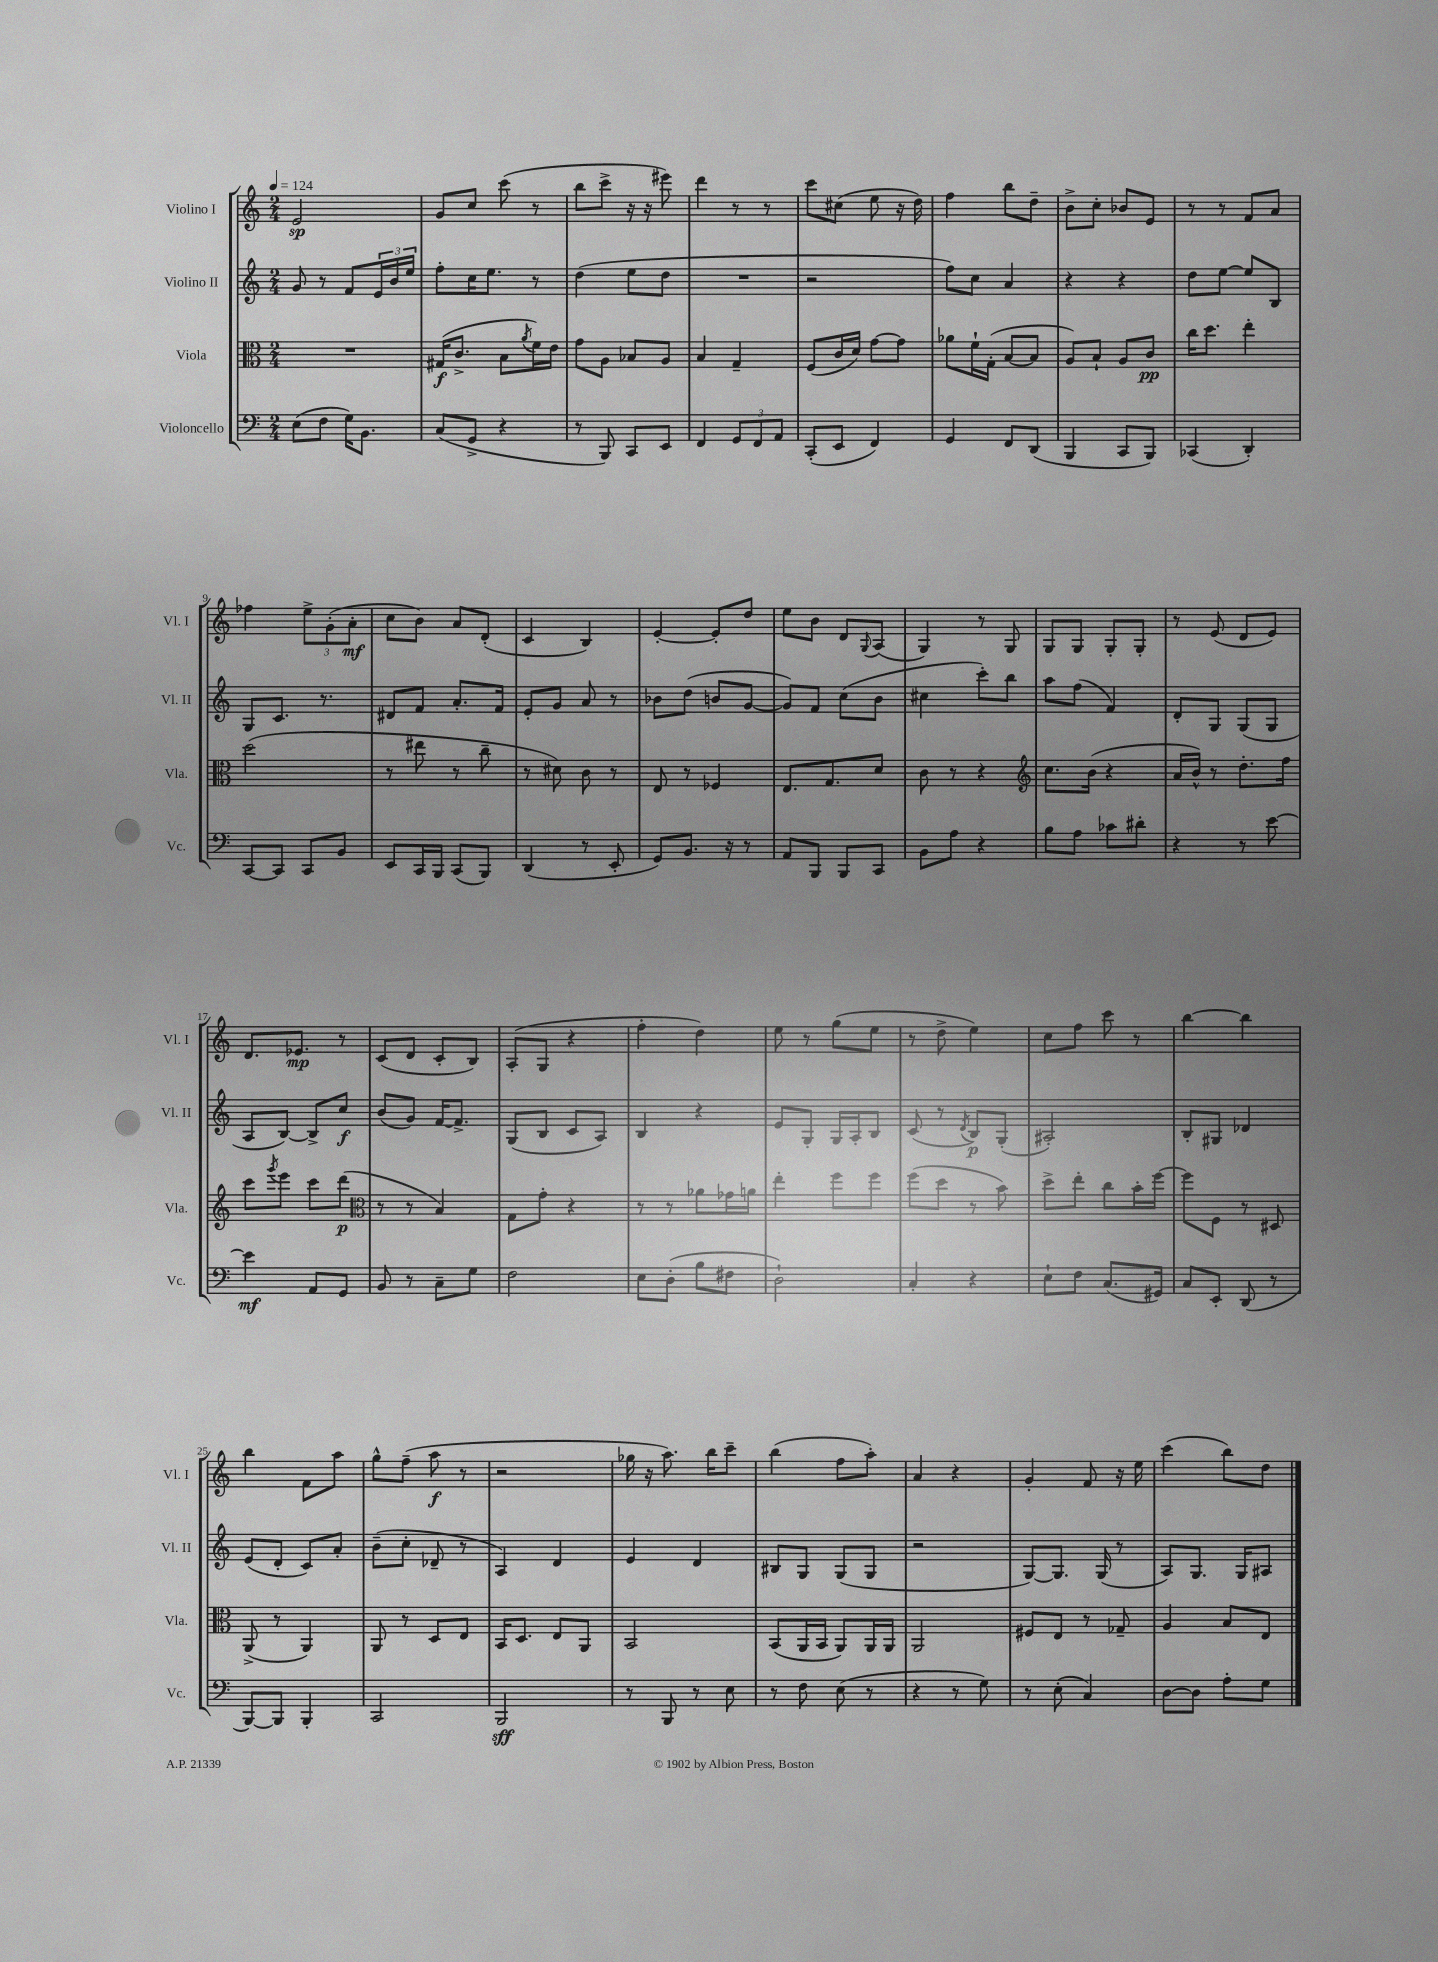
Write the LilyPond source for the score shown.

<<
\new StaffGroup <<
\new Staff = "s0" \with { instrumentName = "Violino I" shortInstrumentName = "Vl. I" } {
    \clef treble \key c \major \numericTimeSignature \time 2/4 \tempo 4 = 124
    e'2\sp |
    g'8 c''8 c'''8( r8 |
    b''8 c'''8-> r16 r16 eis'''8) |
    d'''4 r8 r8 |
    c'''8 cis''8( e''8 r16 d''16) |
    f''4 b''8 d''8-- |
    b'8-> c''8-. bes'8 e'8 |
    r8 r8 f'8 a'8 |
    fes''4 \tuplet 3/2 { e''8-> g'8-.( a'8-.\mf } |
    c''8 b'8) a'8 d'8-.( |
    c'4 b4) |
    e'4~-. e'8-. d''8 |
    e''8 b'8 d'8 \appoggiatura { g8 } a8( |
    g4) r8 g8 |
    g8 g8 g8-. g8-. |
    r8 e'8( d'8 e'8) |
    d'8. ees'8.\mp r8 |
    c'8( d'8 c'8-. b8) |
    a8-.( g8 r4 |
    f''4-. d''4) |
    e''8 r8 g''8( e''8 |
    r8 d''8-> e''4) |
    c''8 f''8 c'''8 r8 |
    b''4~ b''4 |
    b''4 f'8 a''8 |
    g''8-^ f''8--( a''8\f r8 |
    r2 |
    ges''16 r16 a''8.) b''16 c'''8-- |
    b''4( f''8 a''8-.) |
    a'4 r4 |
    g'4-. f'8 r16 e''16 |
    c'''4( b''8) d''8 \bar "|." |
}
\new Staff = "s1" \with { instrumentName = "Violino II" shortInstrumentName = "Vl. II" } {
    \clef treble \key c \major \numericTimeSignature \time 2/4
    g'8 r8 f'8 \tuplet 3/2 { e'16 b'16 e''16 } |
    f''8-. c''16 e''8. r8 |
    d''4( e''8 d''8 |
    R2 |
    r2 |
    f''8) c''8 a'4 |
    r4 r4 |
    d''8 e''8~ e''8 b8 |
    g8 c'8. r8. |
    dis'8 f'8 a'8.-. f'16 |
    e'8-. g'8 a'8 r8 |
    bes'8 d''8( b'8 g'8~ |
    g'8) f'8 c''8( b'8 |
    cis''4 c'''8-.) b''8 |
    a''8 f''8( f'4) |
    d'8-. g8 g8( g8 |
    a8 b8~) b8-> c''8\f |
    b'8( g'8) f'16~ f'8.-> |
    g8( b8 c'8 a8) |
    b4 r4 |
    e'8 g8-. g16 a16-. b8 |
    c'8( r8 \acciaccatura { d'8 } b8\p) g8-.( |
    ais2-.) |
    b8-. gis8 des'4 |
    e'8( d'8-. c'8) a'8-. |
    b'8--( c''8-. des'8-- r8 |
    a4) d'4 |
    e'4 d'4 |
    bis8 g8 g8( g8 |
    r2 |
    g8~) g8. g16( r8 |
    a8) g8. g16 ais8 \bar "|." |
}
\new Staff = "s2" \with { instrumentName = "Viola" shortInstrumentName = "Vla." } {
    \clef alto \key c \major \numericTimeSignature \time 2/4
    R2 |
    gis16\f( c'8.-> b8 \acciaccatura { a'8 } f'16) e'16 |
    g'8 a8 bes8 a8 |
    b4 g4-- |
    f8( c'16 d'16) g'8~ g'8 |
    aes'8 f'16-! g16-.( b8~ b8 |
    a8) b8-! a8 c'8\pp |
    c''16 d''8. e''4-. |
    d''2( |
    r8 eis''8 r8 c''8-- |
    r8 dis'8) c'8 r8 |
    e8 r8 fes4 |
    e8. g8. d'8 |
    c'8 r8 r4 |
    \clef treble c''8. b'16( r4 |
    a'16 b'16-^) r8 d''8.-. f''16 |
    c'''8 \acciaccatura { g'''8 } e'''8 c'''8 d'''8\p( |
    \clef alto r8 r8 b4) |
    g8 g'8-. r4 |
    r8 r8 aes'8 ges'16 a'16 |
    e''4-. f''8 f''8 |
    f''8( d''8 r8 b'8) |
    d''8-> e''8-. c''8 b'16-. f''16~ |
    f''8 f8 r8 dis8 |
    a,8->( r8 a,4) |
    a,8 r8 d8 e8 |
    b,16 d8. e8 a,8 |
    b,2 |
    b,8( a,16 b,16 a,8) a,16 a,16 |
    a,2 |
    fis8 e8 r8 ges8-- |
    a4 b8 e8 \bar "|." |
}
\new Staff = "s3" \with { instrumentName = "Violoncello" shortInstrumentName = "Vc." } {
    \clef bass \key c \major \numericTimeSignature \time 2/4
    e8( f8 g16) b,8. |
    c8( g,8-> r4 |
    r8 b,,8) c,8 e,8 |
    f,4 \tuplet 3/2 { g,8 f,8 a,8 } |
    c,8-.( e,8 f,4) |
    g,4 f,8 d,8( |
    b,,4 c,8 b,,8) |
    ces,4( d,4-.) |
    c,8~ c,8 c,8 b,8 |
    e,8 c,16 b,,16 c,8( b,,8) |
    d,4( r8 e,8-. |
    g,8) b,8. r16 r8 |
    a,8 b,,8 b,,8 c,8 |
    b,8 a8 r4 |
    b8 a8 ces'8 dis'8-. |
    r4 r8 e'8~ |
    e'4\mf a,8 g,8 |
    b,8 r8 c8-- g8 |
    f2 |
    e8 d8-.( b8 fis8 |
    d2-!) |
    c4-. r4 |
    e8-! f8 c8.( gis,16) |
    c8 e,8-. d,8( r8 |
    b,,8~) b,,8 b,,4-. |
    c,2 |
    b,,2\sff |
    r8 b,,8 r8 e8 |
    r8 f8 e8( r8 |
    r4 r8 g8) |
    r8 e8-.( c4) |
    d8~ d8 a8-. g8 \bar "|." |
}
>>
>>
